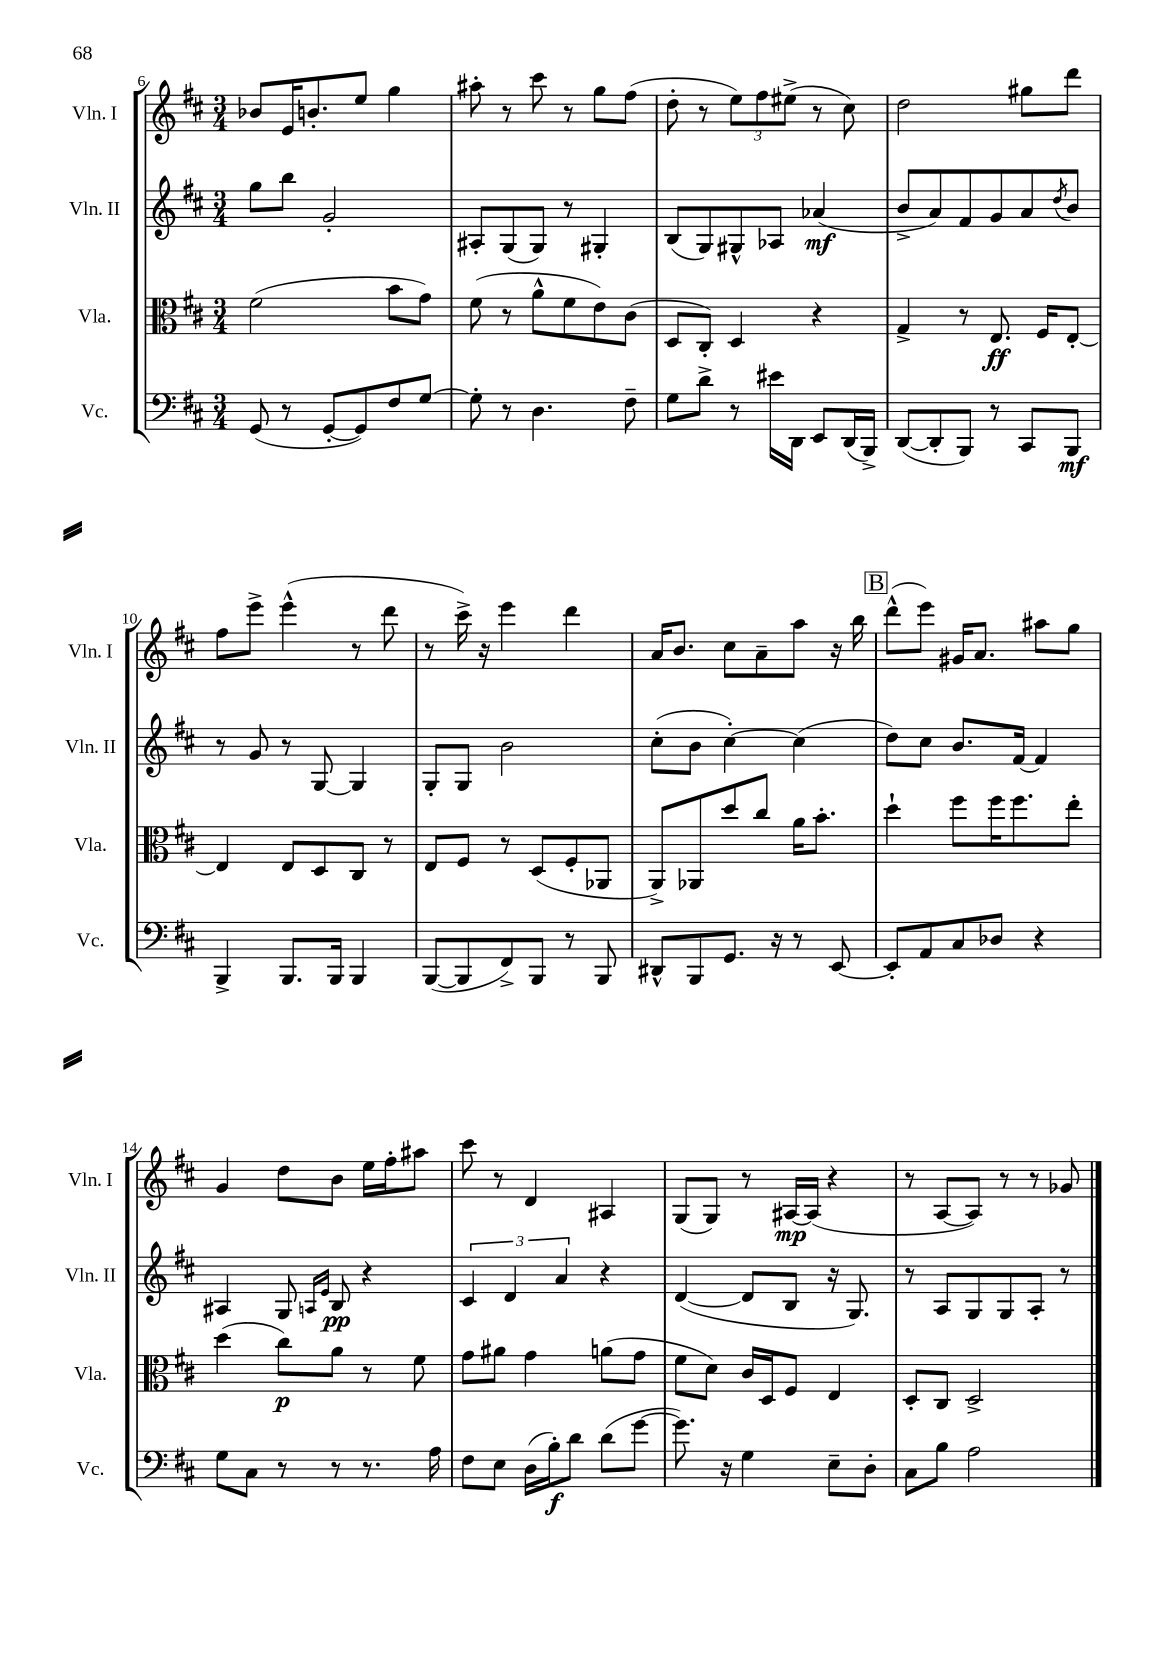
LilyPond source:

<<
\new StaffGroup <<
\new Staff = "s0" \with { instrumentName = "Vln. I" shortInstrumentName = "Vln. I" } {
    \clef treble \key d \major \numericTimeSignature \time 3/4
    bes'8 e'16 b'8.-. e''8 g''4 |
    ais''8-. r8 cis'''8 r8 g''8 fis''8( |
    d''8-. r8 \tuplet 3/2 { e''8) fis''8 eis''8->( } r8 cis''8) |
    d''2 gis''8 d'''8 |
    fis''8 e'''8-> e'''4-^( r8 d'''8 |
    r8 cis'''16->) r16 e'''4 d'''4 |
    a'16 b'8. cis''8 a'8-- a''8 r16 b''16 |
    \mark \markup { \box "B" } d'''8-^( e'''8) gis'16 a'8. ais''8 g''8 |
    g'4 d''8 b'8 e''16 fis''16-. ais''8 |
    cis'''8 r8 d'4 ais4 |
    g8( g8) r8 ais16~\mp ais16( r4 |
    r8 a8~ a8) r8 r8 ges'8 \bar "|." |
}
\new Staff = "s1" \with { instrumentName = "Vln. II" shortInstrumentName = "Vln. II" } {
    \clef treble \key d \major \numericTimeSignature \time 3/4
    g''8 b''8 g'2-. |
    ais8-. g8( g8) r8 gis4-. |
    b8( g8) gis8-^ aes8 aes'4\mf( |
    b'8-> a'8) fis'8 g'8 a'8 \acciaccatura { d''8 } b'8 |
    r8 g'8 r8 g8~ g4 |
    g8-. g8 b'2 |
    cis''8-.( b'8 cis''4~-.) cis''4( |
    \mark \markup { \box "B" } d''8) cis''8 b'8. fis'16~ fis'4 |
    ais4 g8 \grace { a16 e'16 } b8\pp r4 |
    \tuplet 3/2 { cis'4 d'4 a'4 } r4 |
    d'4~( d'8 b8 r16 g8.) |
    r8 a8 g8 g8 a8-. r8 \bar "|." |
}
\new Staff = "s2" \with { instrumentName = "Vla." shortInstrumentName = "Vla." } {
    \clef alto \key d \major \numericTimeSignature \time 3/4
    fis'2( b'8 g'8) |
    fis'8( r8 a'8-^ fis'8 e'8) cis'8( |
    d8 cis8-.) d4 r4 |
    g4-> r8 e8.\ff fis16 e8~-. |
    e4 e8 d8 cis8 r8 |
    e8 fis8 r8 d8( fis8-. aes,8 |
    a,8->) aes,8 d''8 cis''8 a'16 b'8.-. |
    \mark \markup { \box "B" } d''4-! fis''8 fis''16 fis''8. e''8-. |
    d''4( cis''8\p) a'8 r8 fis'8 |
    g'8 ais'8 g'4 a'8( g'8 |
    fis'8 d'8) cis'16 d16 fis8 e4 |
    d8-. cis8 d2-> \bar "|." |
}
\new Staff = "s3" \with { instrumentName = "Vc." shortInstrumentName = "Vc." } {
    \clef bass \key d \major \numericTimeSignature \time 3/4
    g,8( r8 g,8~-. g,8) fis8 g8~ |
    g8-. r8 d4. fis8-- |
    g8 d'8-> r8 eis'16 d,16 e,8 d,16( b,,16->) |
    d,8~( d,8-. b,,8) r8 cis,8 b,,8\mf |
    b,,4-> b,,8. b,,16 b,,4 |
    b,,8~( b,,8 fis,8->) b,,8 r8 b,,8 |
    dis,8-^ b,,8 g,8. r16 r8 e,8~ |
    \mark \markup { \box "B" } e,8-. a,8 cis8 des8 r4 |
    g8 cis8 r8 r8 r8. a16 |
    fis8 e8 d16( b16-.\f) d'8 d'8( g'8~ |
    g'8.) r16 g4 e8-- d8-. |
    cis8 b8 a2 \bar "|." |
}
>>
>>
\layout { \context { \Score currentBarNumber = #6 } }
